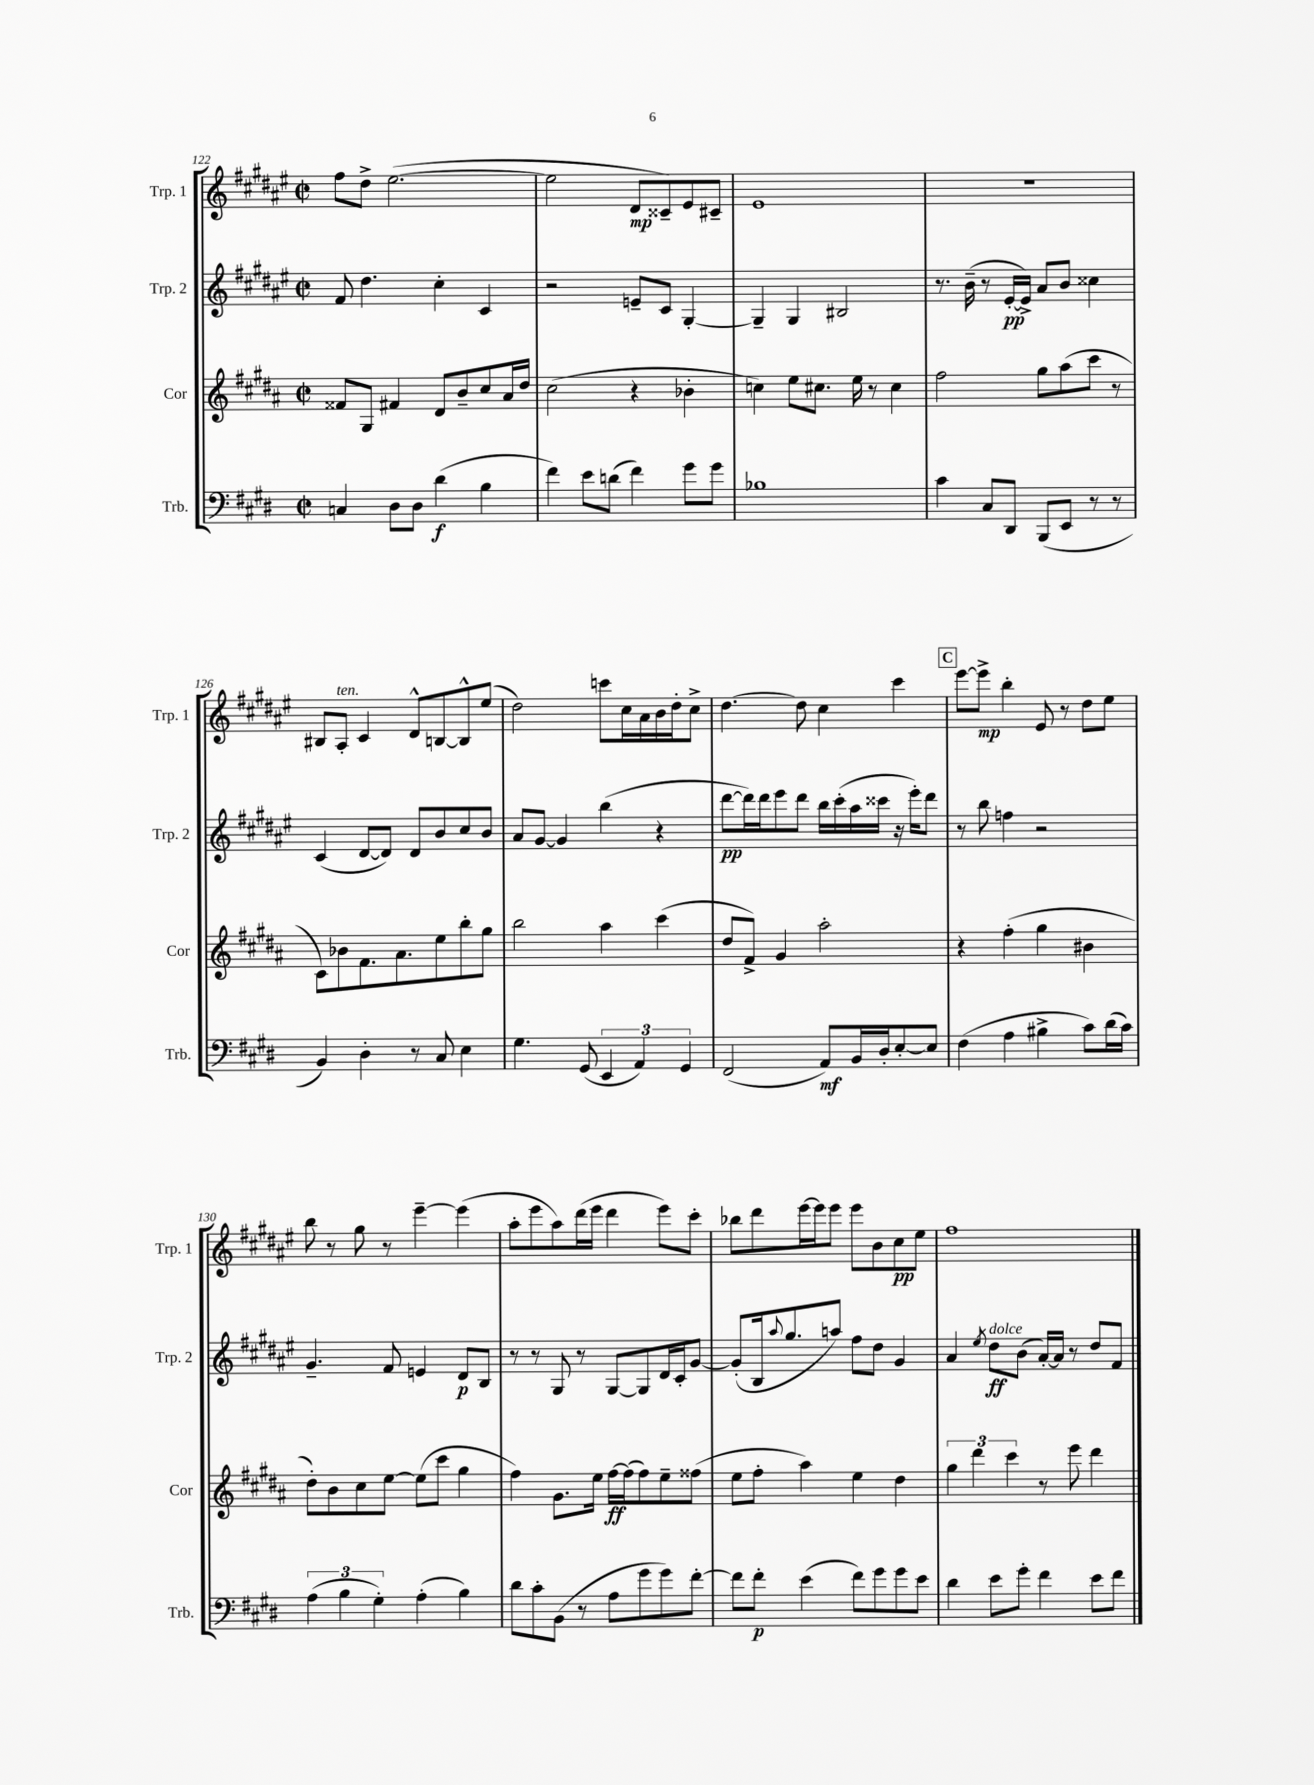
<<
\new StaffGroup <<
\new Staff = "s0" \with { instrumentName = "Trp. 1" shortInstrumentName = "Trp. 1" } {
    \clef treble \key fis \major \defaultTimeSignature \time 2/2
    fis''8 dis''8-> eis''2.~( |
    eis''2 dis'8\mp cisis'8--) eis'8 cis'8-- |
    eis'1 |
    R1 |
    bis8 ais8-.^\markup { \italic "ten." } cis'4 dis'8-^ b8~ b8-^ eis''8( |
    dis''2) c'''8 cis''16 ais'16 b'16 dis''16-. cis''8-> |
    dis''4.~ dis''8 cis''4 cis'''4 |
    \mark \markup { \box "C" } eis'''8~ eis'''8->\mp b''4-. eis'8 r8 dis''8 eis''8 |
    b''8 r8 gis''8 r8 eis'''4~-- eis'''4( |
    ais''8-. eis'''8 ais''8) dis'''16( eis'''16 dis'''4 eis'''8) cis'''8-. |
    bes''8 dis'''8 eis'''16~ eis'''16 eis'''8 eis'''8 b'8 cis''8\pp eis''8 |
    fis''1 \bar "|." |
}
\new Staff = "s1" \with { instrumentName = "Trp. 2" shortInstrumentName = "Trp. 2" } {
    \clef treble \key fis \major \defaultTimeSignature \time 2/2
    fis'8 dis''4. cis''4-. cis'4 |
    r2 e'8-- cis'8 gis4~-. |
    gis4-- gis4 bis2 |
    r8. b'16--( r8 eis'16~-.\pp eis'16->) ais'8 b'8 cisis''4 |
    cis'4( dis'8~ dis'8) dis'8 b'8 cis''8 b'8 |
    ais'8 gis'8~ gis'4 b''4( r4 |
    dis'''8~\pp dis'''16) dis'''16 eis'''8 dis'''8 b''16 cis'''16-.( ais''16 cisis'''16 r16 eis'''16-.) dis'''8 |
    \mark \markup { \box "C" } r8 b''8 f''4 r2 |
    gis'4.-- fis'8 e'4 dis'8\p b8 |
    r8 r8 gis8 r8 gis8~ gis8 dis'16 cis'16-. gis'8~ |
    gis'8-.( b16 \appoggiatura { ais''8 } gis''8. a''8) fis''8 dis''8 gis'4 |
    ais'4 \acciaccatura { eis''8 } dis''8\ff^\markup { \italic "dolce" } b'8( ais'16~-.) ais'16 r8 dis''8 fis'8 \bar "|." |
}
\new Staff = "s2" \with { instrumentName = "Cor" shortInstrumentName = "Cor" } {
    \clef treble \key b \major \defaultTimeSignature \time 2/2
    fisis'8 gis8 fis'4 dis'8 b'8-- cis''8 ais'16 dis''16 |
    cis''2( r4 bes'4-. |
    c''4) e''8 cis''8. e''16 r8 cis''4 |
    fis''2 gis''8 ais''8( cis'''8 r8 |
    cis'8) bes'8 fis'8. ais'8. e''8 b''8-. gis''8 |
    b''2 ais''4 cis'''4( |
    dis''8 fis'8->) gis'4 ais''2-. |
    \mark \markup { \box "C" } r4 fis''4-.( gis''4 bis'4 |
    dis''8-.) b'8 cis''8 e''8~ e''8( cis'''8 gis''4 |
    fis''4) gis'8. e''16 fis''16~\ff fis''16( fis''8) e''8-- fisis''8( |
    e''8 fis''8-. ais''4) e''4 dis''4 |
    \tuplet 3/2 { gis''4 dis'''4 cis'''4 } r8 e'''8 dis'''4 \bar "|." |
}
\new Staff = "s3" \with { instrumentName = "Trb." shortInstrumentName = "Trb." } {
    \clef bass \key e \major \defaultTimeSignature \time 2/2
    c4 dis8 dis8 dis'4\f( b4 |
    fis'4) e'8 d'8( fis'4) gis'8 gis'8 |
    bes1 |
    cis'4 cis8 dis,8 b,,8( e,8 r8 r8 |
    b,4) dis4-. r8 cis8 e4 |
    gis4. gis,8( \tuplet 3/2 { e,4 a,4) gis,4 } |
    fis,2( a,8\mf) b,16 dis16-. e8~-. e8 |
    \mark \markup { \box "C" } fis4( a4 bis4-> cis'8) dis'16( cis'16) |
    \tuplet 3/2 { a4( b4 gis4-.) } a4-.( b4) |
    dis'8 cis'8-. b,8( r8 a8 gis'8 gis'8) fis'8~-. |
    fis'8 fis'8-.\p e'4( fis'8) gis'8 gis'8 e'8 |
    dis'4 e'8 gis'8-. fis'4 e'8 fis'8 \bar "|." |
}
>>
>>
\layout { \context { \Score currentBarNumber = #122 } }
